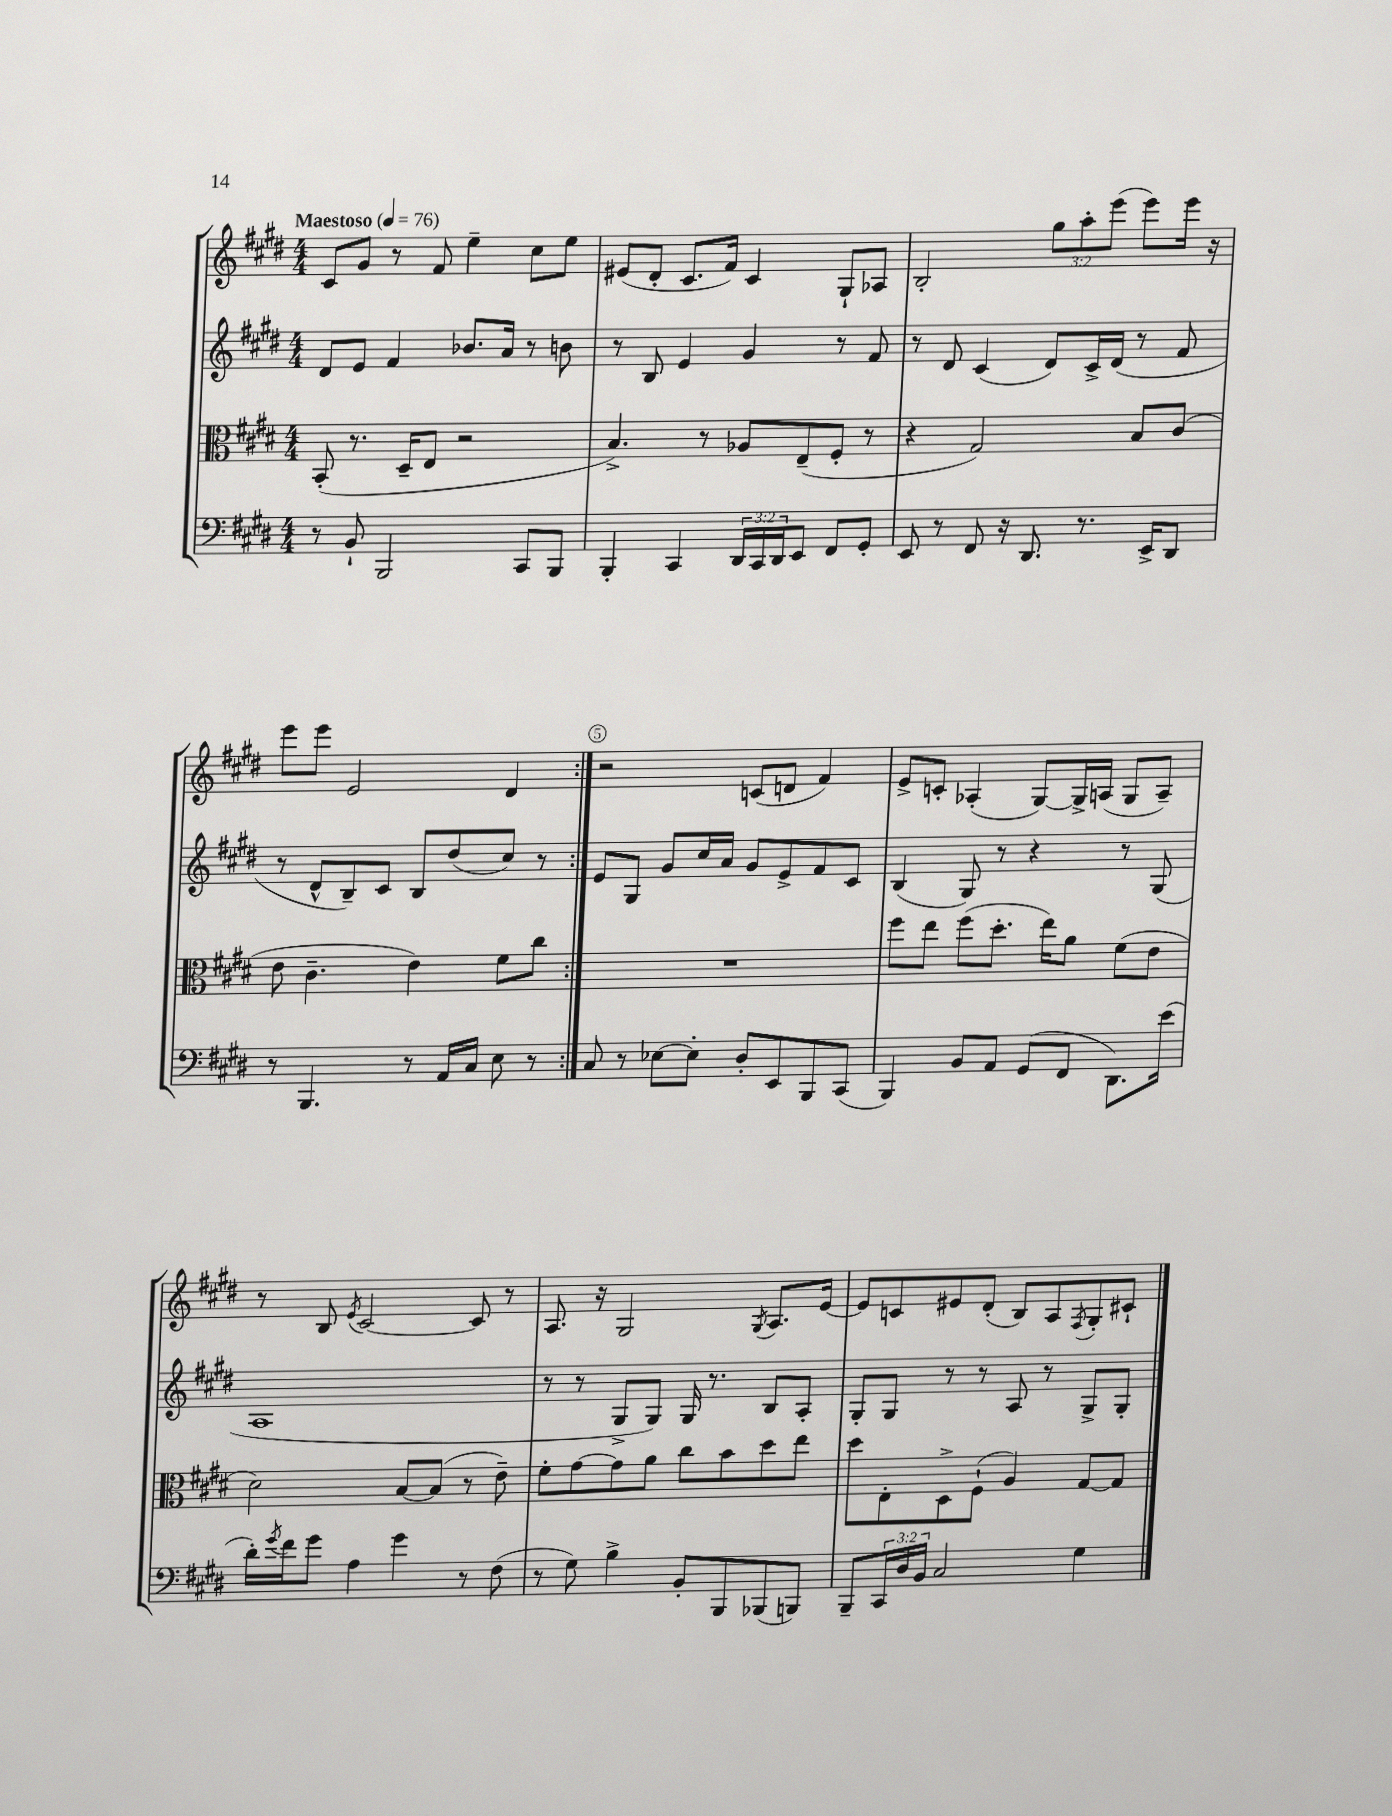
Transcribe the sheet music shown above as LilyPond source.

<<
\new StaffGroup <<
\new Staff = "s0" {
    \clef treble \key e \major \numericTimeSignature \time 4/4 \override Staff.TupletNumber.text = #tuplet-number::calc-fraction-text \tempo "Maestoso" 4 = 76
    \repeat volta 2 { cis'8 gis'8 r8 fis'8 e''4-- cis''8 e''8 |
    eis'8( dis'8-. cis'8. fis'16) cis'4 gis8-! aes8 |
    b2-. \tuplet 3/2 { gis''8 a''8-. e'''8( } e'''8) e'''16 r16 |
    e'''8 e'''8 e'2 dis'4 | }
    r2 c'8( d'8 fis'4) |
    e'8-> c'8-. aes4-.( gis8~) gis16-> a16( gis8 a8--) |
    r8 b8 \acciaccatura { e'8 } cis'2~ cis'8 r8 |
    a8. r16 gis2 \acciaccatura { gis8 } a8. e'16~ |
    e'8 c'8 eis'8 dis'8-.( b8) a8 \acciaccatura { fis8 } gis8-. cis'8-! \bar "|." |
}
\new Staff = "s1" {
    \clef treble \key e \major \numericTimeSignature \time 4/4
    \repeat volta 2 { dis'8 e'8 fis'4 bes'8. a'16 r8 b'8 |
    r8 b8 e'4 gis'4 r8 fis'8 |
    r8 dis'8 cis'4( dis'8) cis'16-> dis'16( r8 fis'8 |
    r8 dis'8-^ b8--) cis'8 b8 dis''8( cis''8) r8 | }
    e'8 gis8 gis'8 cis''16 a'16 gis'8 e'8-> fis'8 cis'8 |
    b4( gis8) r8 r4 r8 gis8( |
    a1 |
    r8 r8 gis8-> gis8) gis16 r8. b8 a8-. |
    gis8-. gis8 r8 r8 a8 r8 gis8-> gis8-. \bar "|." |
}
\new Staff = "s2" {
    \clef alto \key e \major \numericTimeSignature \time 4/4
    \repeat volta 2 { b,8-.( r8. dis16-- e8 r2 |
    b4.->) r8 aes8 e8--( fis8-. r8 |
    r4 gis2) b8 cis'8( |
    e'8 cis'4.-- e'4) fis'8 cis''8 | }
    R1 |
    fis''8 e''8 fis''8( dis''8.-. e''16) a'8 fis'8( e'8 |
    dis'2) b8~ b8( r8 e'8--) |
    fis'8-. gis'8~ gis'8 a'8 cis''8 b'8 dis''8 e''8 |
    dis''8 e8-. dis8-> fis8-!( a4) gis8~ gis8 \bar "|." |
}
\new Staff = "s3" {
    \clef bass \key e \major \numericTimeSignature \time 4/4 \override Staff.TupletNumber.text = #tuplet-number::calc-fraction-text
    \repeat volta 2 { r8 b,8-! b,,2 cis,8 b,,8 |
    b,,4-. cis,4 \tuplet 3/2 { dis,16 cis,16 dis,16 } e,8 fis,8 gis,8-. |
    e,8 r8 fis,8 r16 dis,8. r8. e,16-> dis,8 |
    r8 b,,4. r8 a,16 cis16 e8 r8 | }
    cis8 r8 ees8~ ees8-. dis8-. e,8 b,,8 cis,8( |
    b,,4) b,8 a,8 gis,8( fis,8 dis,8.) e'16( |
    dis'16-.) \acciaccatura { gis'8 } fis'16 gis'8 a4 gis'4 r8 fis8( |
    r8 gis8) b4-> b,8-. b,,8 bes,,8( b,,8) |
    b,,8-- \tuplet 3/2 { cis,16 dis16 b,16 } cis2 gis4 \bar "|." |
}
>>
>>
\layout { \context { \Score \override BarNumber.break-visibility = ##(#f #t #t) barNumberVisibility = #(every-nth-bar-number-visible 5) \override BarNumber.stencil = #(make-stencil-circler 0.1 0.3 ly:text-interface::print) } }
